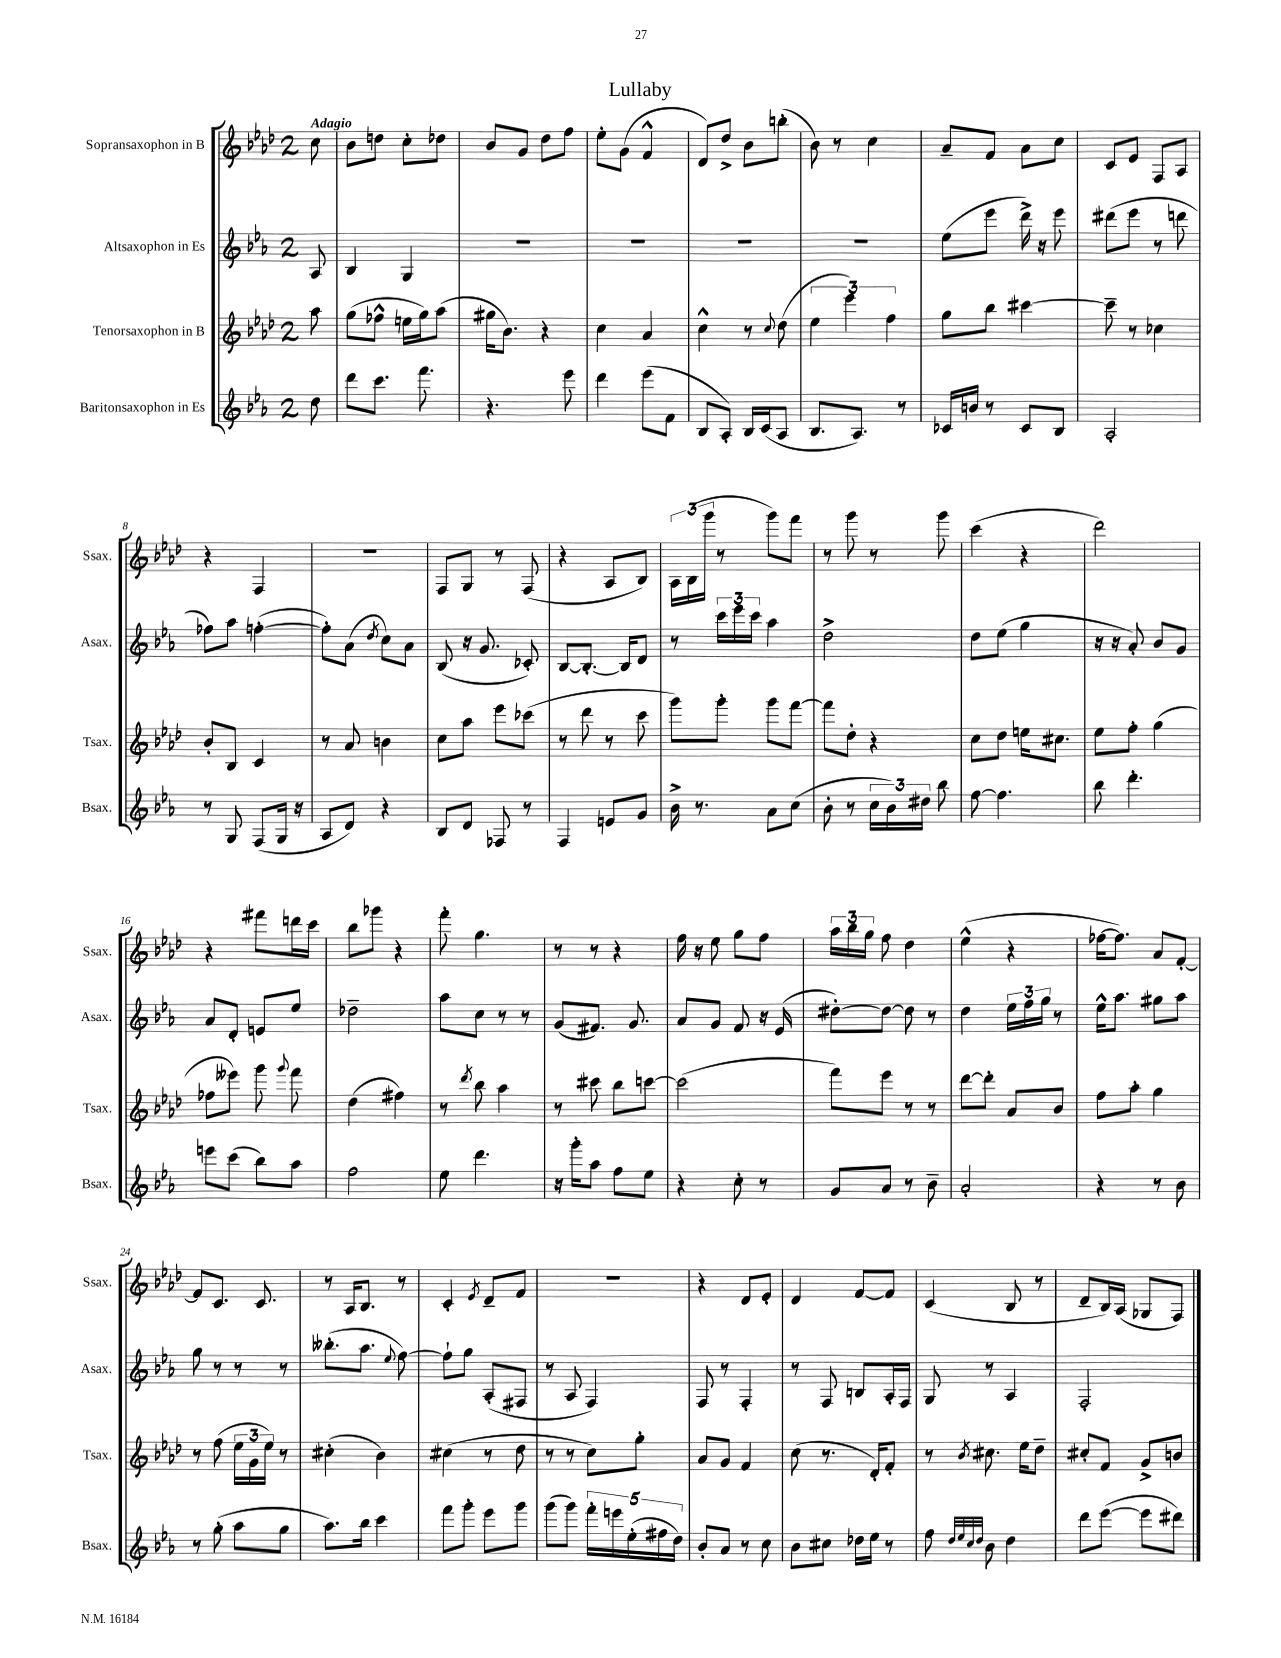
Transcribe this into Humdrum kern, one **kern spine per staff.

**kern	**kern	**kern	**kern
*staff4	*staff3	*staff2	*staff1
*clefG2	*clefG2	*clefG2	*clefG2
*k[b-e-a-]	*k[b-e-a-d-]	*k[b-e-a-]	*k[b-e-a-d-]
*M2/4	*M2/4	*M2/4	*M2/4
8dd	8aa-	8A-	8cc
=	=	=	=
8ddd	(8gg	4B-	8b-
8.ccc	8ff-^^	.	8dd
.	16ee	4G	8cc'
8.fff	16gg)	.	.
.	(8aa-	.	8dd-
=	=	=	=
4.r	16gg#	2r	8b-
.	8.b-)	.	.
.	.	.	8g
.	4r	.	8dd-
8eee-	.	.	8ff
=	=	=	=
4ddd	4cc	2r	8ee-'
.	.	.	(8g
(8eee-	4a-	.	4f^^
8f	.	.	.
=	=	=	=
8B-	4cc^^	2r	8d-)
8A-')	.	.	8dd-^
16B-	8r	.	8b-
(16c	.	.	.
.	8qqcc	.	.
8A-	(8dd-	.	(8bb'
=	=	=	=
8.B-	6ee-	2r	8b-)
.	.	.	8r
.	6eee-)	.	.
8.A-)	.	.	.
.	.	.	4cc
.	6ff	.	.
8r	.	.	.
=	=	=	=
16c-	8gg	(8ee-	8a-~
16b	.	.	.
8r	8bb-	8eee-	8f
8c-	[4ccc#	16ddd^)	8a-
.	.	16r	.
8B-	.	8eee-	8cc
=	=	=	=
2A-'	8ccc#~]	(8ddd#	8c
.	8r	8eee-	8e-
.	4cc-	8r	8F
.	.	8ddd	8A-
=	=	=	=
8r	8b-'	8ff-)	4r
8G	8B-	8aa-	.
(8F	4c	([4ff'	4F
16G	.	.	.
16r	.	.	.
=	=	=	=
8A-	8r	8ff'])	2r
8d)	8a-	(8a-	.
.	.	8qdd	.
4r	4b	8cc)	.
.	.	8a-	.
=	=	=	=
8B-	8cc	(8B-	8F
8d	8aa-	16r	8G
.	.	8.g	.
8F-	8eee-	.	8r
8r	(8ccc-	8c-')	(8F
=	=	=	=
4F	8r	[8B-	4r
.	8ddd-	8.B-'_	.
8e	8r	.	8A-
.	.	16B-]	.
8g	8ccc	8d	8B-)
=	=	=	=
16b-^	8ggg)	8r	24A-
.	.	.	(24B-
8.r	.	.	.
.	.	.	24ggg
.	8ggg'	24ccc	8r
.	.	24eee-	.
.	.	24ccc	.
8a-	8ggg	4aa-	8ggg)
(8cc	[8fff	.	8fff
=	=	=	=
8b-'	8fff]	2dd^	8r
8r	8dd-'	.	8ggg
24cc	4r	.	8r
24b-)	.	.	.
24dd#	.	.	.
8bb-	.	.	8ggg
=	=	=	=
[8ff	8cc	8dd	(4ccc
4.ff]	8dd-	(8ee-	.
.	16ee	4gg	4r
.	8.cc#	.	.
=	=	=	=
8bb-	8ee-	16r	2ddd-)
.	.	16r	.
4.ddd'	8ff'	8a-')	.
.	(4gg	8b-	.
.	.	8g	.
=	=	=	=
8eee	8ff-	8a-	4r
(8ccc	8eee--)	8d'	.
8bb-)	8ggg	8e	8fff#
.	8qqggg	.	.
8aa-	8fff	8ee-	16ddd
.	.	.	16ccc
=	=	=	=
2ff	(4dd-	2dd-~	8bb-
.	.	.	8ggg-
.	4ff#)	.	4r
=	=	=	=
8ee-	8r	8aa-	8fff'
.	8qddd-	.	.
4.ddd	8bb-	8cc	4.gg
.	4aa-	8r	.
.	.	8r	.
=	=	=	=
16r	8r	(8g	8r
16ggg'	.	.	.
8aa-	8ccc#	8.f#)	8r
8ff	8bb-	.	4r
.	.	8.g	.
8ee-	[8ccc	.	.
=	=	=	=
4r	(2ccc]	8a-	16ff
.	.	.	16r
.	.	8g	8ee-
8cc'	.	8f	8gg
8r	.	16r	8ff
.	.	(16e-	.
=	=	=	=
8g	8fff)	[8dd#')	24aa-
.	.	.	24bb-
.	.	.	24gg
8a-	8eee-	8dd#_	8ff
8r	8r	8dd#]	4dd-
8b-~	8r	8r	.
=	=	=	=
2a-'	[8ddd-	4dd	(4ee-^^
.	8ddd-']	.	.
.	8a-	24ee-	4r
.	.	24ff	.
.	.	24gg	.
.	8b-	8r	.
=	=	=	=
4r	8ff	16ee-^^	[16ff-
.	.	8.aa-	8.ff-])
.	8aa-'	.	.
8r	4gg	8gg#	8a-
8b-	.	8aa-	[8f'
=	=	=	=
8r	8r	8gg	8f]
(8gg'	(8ff	8r	8.c
8aa-	24ee-	8r	.
.	24g	.	.
.	.	.	8.c
.	24ee-)	.	.
8gg	8r	8r	.
=	=	=	=
8.aa-)	(4cc#'	(8.bb--'	8r
.	.	.	16A-
16bb-	.	8.aa-	8.B-
4ccc	4b-)	.	.
.	.	8qqee-	.
.	.	[8ff)	8r
=	=	=	=
8fff	(4cc#	8ff`]	4c'
8ggg'	.	8gg	.
.	.	.	8qe-
8eee-	8r	(8A-'	8d-~
8ggg	8dd-	8F#	8f
=	=	=	=
(8ggg	8r	8r	2r
8ggg)	8r	8A-	.
20fff'	8cc)	4F)	.
20eee	.	.	.
(20ee-'	.	.	.
.	8gg'	.	.
20ff#	.	.	.
20dd)	.	.	.
=	=	=	=
8b-'	8a-	8F	4r
8a-	8g	8r	.
8r	4f	4F'	8d-
8cc	.	.	8e-'
=	=	=	=
8b-	(8cc	8r	4d-
8cc#	8.r	8F	.
16dd-	.	8B	[8f
16ee-	16d-')	.	.
8r	8f'	16A-'	8f]
.	.	16F	.
=	=	=	=
8ff	8r	8G	(4c
32qqdd	.	.	.
32qqee-	.	.	.
32qqcc	.	.	.
32qqdd	8qb-	.	.
8b-	8.cc#	8r	.
4dd	.	4A-	8B-
.	16ee-	.	.
.	8dd-~	.	8r
=	=	=	=
8ddd	8cc#'	2F'	8d-~
([8eee-	8f	.	16B-)
.	.	.	(16A-
8eee-]	8g^	.	8G-
8ddd#)	8b	.	8F)
==	==	==	==
*-	*-	*-	*-
